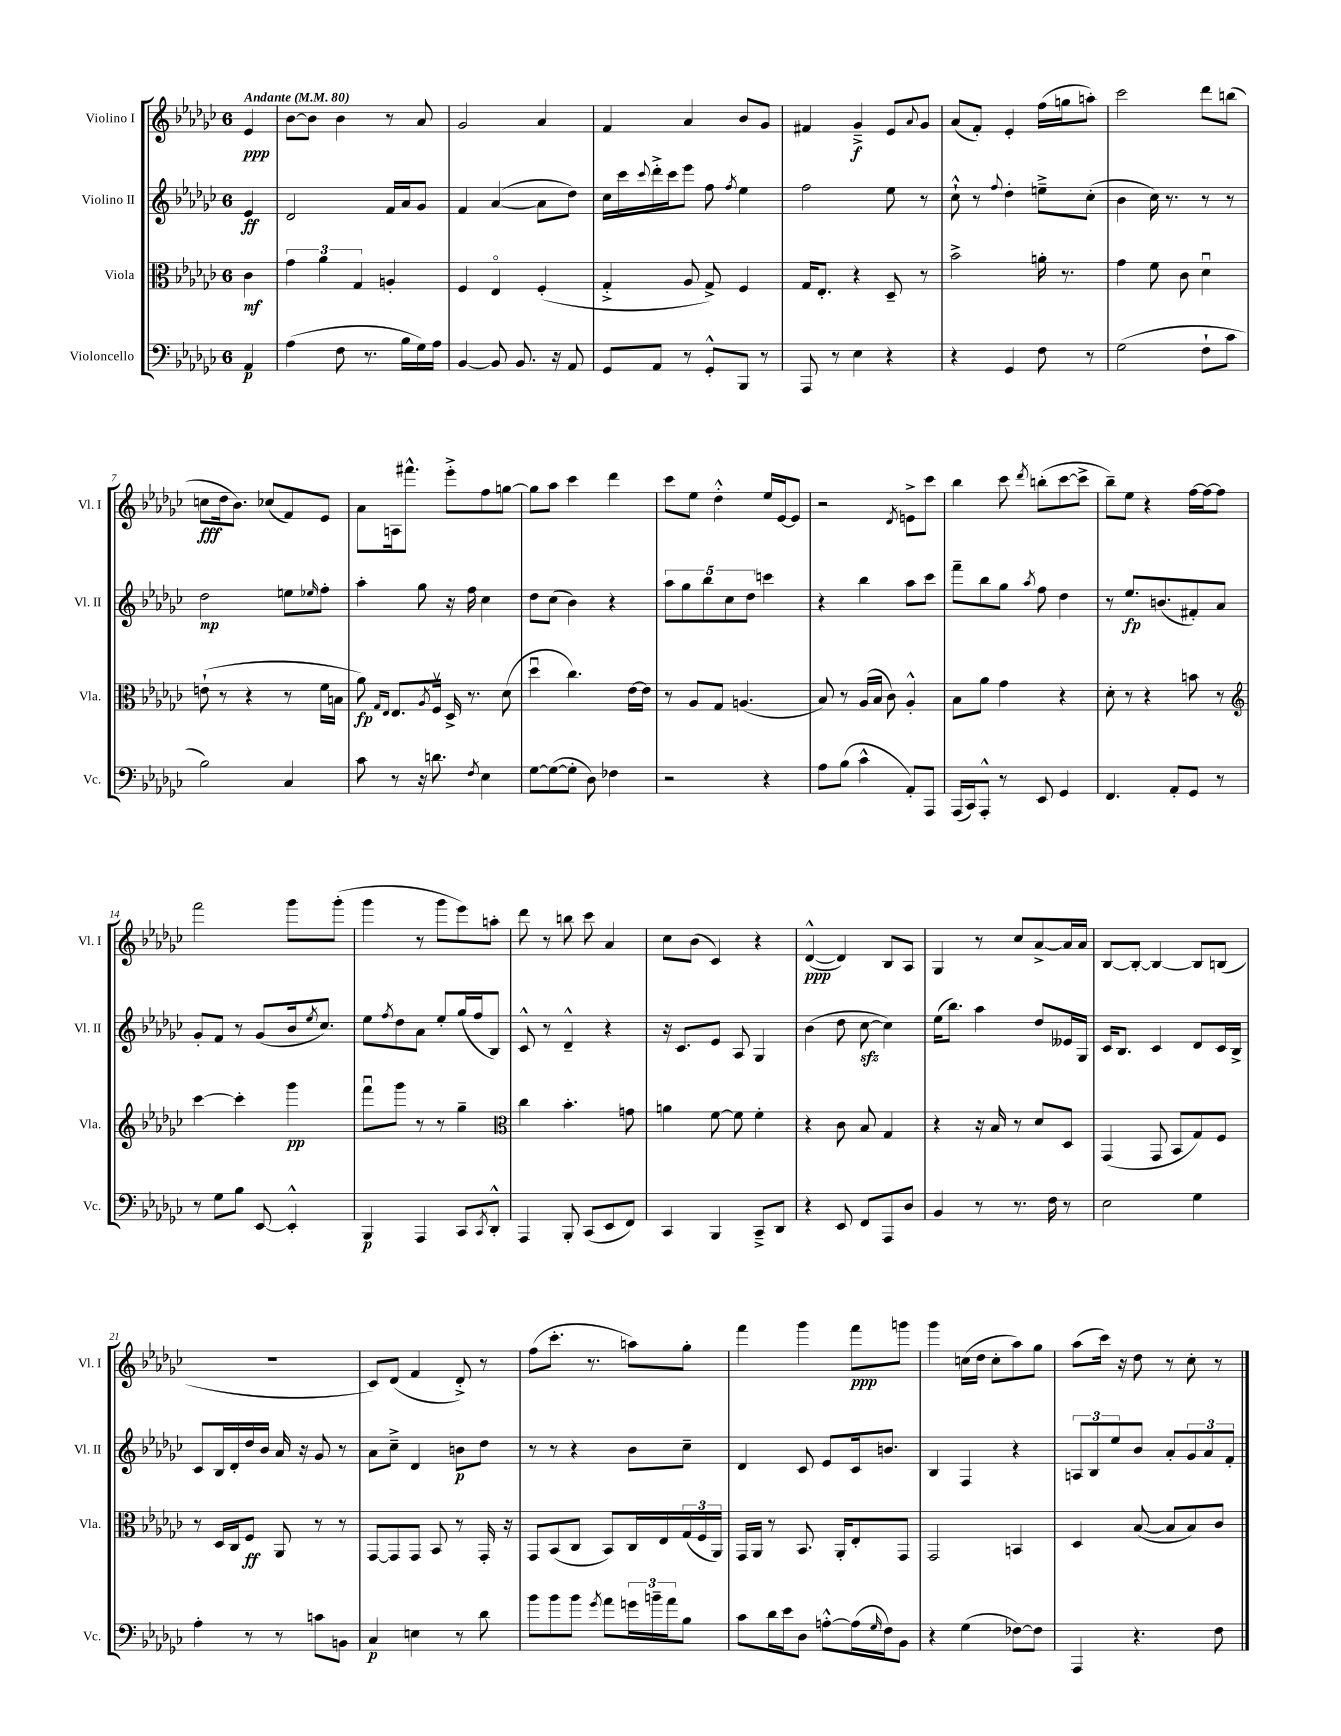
<<
\new StaffGroup <<
\new Staff = "s0" \with { instrumentName = "Violino I" shortInstrumentName = "Vl. I" } {
    \clef treble \key ges \major \once \override Staff.TimeSignature.style = #'single-digit \time 6/8 \partial 4 \tempo "Andante" 4 = 80
    ees'4\ppp |
    bes'8~ bes'8 bes'4 r8 aes'8 |
    ges'2 aes'4 |
    f'4 aes'4 bes'8 ges'8 |
    fis'4 ges'4--->\f ees'8 \appoggiatura { aes'8 } ges'8 |
    aes'8( f'8-.) ees'4-. f''16( g''16 a''8-.) |
    ces'''2 des'''8 b''8( |
    c''8\fff des''16 bes'8.) ces''8( f'8) ees'8 |
    aes'8 a16 fis'''8.-^ ees'''8-.-> f''8 g''8~ |
    g''8 aes''8 ces'''4 des'''4 |
    ces'''8 ees''8 des''4-.-^ ees''16 ees'16~ ees'8 |
    r2 \acciaccatura { des'8 } e'8-> ces'''8 |
    bes''4 ces'''8 \acciaccatura { des'''8 } b''8-.( ces'''8~ ces'''8-> |
    bes''8--) ees''8 r4 f''16~ f''16~ f''8 |
    f'''2 ges'''8 ges'''8-.( |
    ges'''4 r8 ges'''8 ees'''8) a''8-. |
    des'''8 r8 b''8 ces'''8 aes'4 |
    ces''8 bes'8( ces'4) r4 |
    des'4~-^\ppp( des'4) bes8 aes8 |
    ges4 r8 ces''8 aes'8~-> aes'16 aes'16 |
    bes8~ bes8~-. bes4~ bes8 b8( |
    R2. |
    ces'8) des'8( f'4 des'8-.->) r8 |
    f''8( ces'''8.-. r8. a''8) ges''8-. |
    f'''4 ges'''4 f'''8\ppp g'''8 |
    ges'''4 c''16( des''16 c''8-. aes''8) ges''8 |
    aes''8( ces'''16) r16 des''8 r8 ces''8-. r8 \bar "|." |
}
\new Staff = "s1" \with { instrumentName = "Violino II" shortInstrumentName = "Vl. II" } {
    \clef treble \key ges \major \once \override Staff.TimeSignature.style = #'single-digit \time 6/8 \partial 4
    ees'4\ff |
    des'2 f'16 aes'16 ges'8 |
    f'4 aes'4~( aes'8 des''8) |
    ces''16 ces'''16 \appoggiatura { ces'''8 } des'''16-.-> ces'''16 ees'''8 f''8 \acciaccatura { f''8 } ees''4 |
    f''2 ees''8 r8 |
    ces''8-!-^ r8 \appoggiatura { f''8 } des''4-. e''8---> ces''8-.( |
    bes'4 ces''16) r8. r8 r8 |
    des''2\mp e''8 \grace { ees''16 } f''8-. |
    aes''4-. ges''8 r16 f''16 ces''4 |
    des''8 ces''8( bes'4) r4 |
    \tuplet 5/4 { aes''8 ges''8 bes''8 ces''8 des''8 } c'''4 |
    r4 bes''4 aes''8 ces'''8 |
    f'''8-- bes''8 ges''8 \acciaccatura { aes''8 } f''8 des''4 |
    r8 ees''8.\fp b'8.( fis'8-.) aes'8 |
    ges'8-. f'8 r8 ges'8( bes'16 \acciaccatura { ees''8 } ces''8.) |
    ees''8 \acciaccatura { f''8 } des''8 aes'8 ees''8-. ges''16( f''16 bes8) |
    ces'8-^ r8 des'4---^ r4 |
    r16 ces'8. ees'8 aes8 ges4 |
    bes'4( des''8 ces''8~\sfz ces''4) |
    ees''16( bes''8.) aes''4 des''8 eeses'16 ges16 |
    ces'16 bes8. ces'4 des'8 ces'16 bes16-> |
    ces'8 bes16 des'16-. des''16 bes'16 aes'16 r16 ges'8 r8 |
    aes'8 ces''8---> des'4 b'8\p des''8 |
    r8 r8 r4 bes'8 ces''8-- |
    des'4 ces'8 ees'8 ces'16 b'8. |
    bes4 f4 r4 |
    \tuplet 3/2 { a8 bes8 ees''8 } bes'8 aes'8-. \tuplet 3/2 { ges'8 aes'8 f'8-. } \bar "|." |
}
\new Staff = "s2" \with { instrumentName = "Viola" shortInstrumentName = "Vla." } {
    \clef alto \key ges \major \once \override Staff.TimeSignature.style = #'single-digit \time 6/8 \partial 4
    ces'4\mf |
    \tuplet 3/2 { ges'4 aes'4 ges4 } a4-. |
    f4 ees4\flageolet f4-.( |
    ges4-.-> aes8 ges8->) f4 |
    ges16 ees8.-. r4 des8-- r8 |
    bes'2-> a'16-. r8. |
    ges'4 f'8 ces'8 des'4\downbow |
    e'8-!( r8 r4 r8 f'16 b16 |
    aes'8\fp) \grace { ges16 ees16 } ees8. \acciaccatura { aes8 } f16\upbow des16-> r8. des'8( |
    des''4\downbow ces''4.) ees'16~ ees'16 |
    r8 aes8 ges8 a4.( |
    bes8) r8 aes16( bes16 ces'8) aes4-.-^ |
    bes8 aes'8 ges'4 r4 |
    des'8-. r8 r4 b'8 r8 |
    \clef treble ces'''4~ ces'''4-. ges'''4\pp |
    f'''8\downbow ges'''8 r8 r8 ges''4-- |
    \clef alto ces''4 bes'4.-. g'8 |
    a'4 f'8~ f'8 f'4-. |
    r4 ces'8 bes8 ges4 |
    r4 r16 bes16 r8 des'8 des8 |
    ges,4( ges,8 bes,8 ges8) f8 |
    r8 des16 ces16 f8\ff aes,8 r8 r8 |
    ges,8~ ges,8 ges,8 bes,8 r8 ges,16-. r16 |
    ges,8 bes,8( ces8 bes,8) ces16 ees16 \tuplet 3/2 { ges16( f16 aes,16) } |
    ges,16 aes,16 r8 bes,8. aes,16-. ees8-. ges,8 |
    ges,2 b,4 |
    des4 bes8~( bes8 bes8) ces'8 \bar "|." |
}
\new Staff = "s3" \with { instrumentName = "Violoncello" shortInstrumentName = "Vc." } {
    \clef bass \key ges \major \once \override Staff.TimeSignature.style = #'single-digit \time 6/8 \partial 4
    aes,4\p |
    aes4( f8 r8. bes16 ges16) aes16 |
    bes,4~ bes,8 bes,8. r16 aes,8 |
    ges,8 aes,8 r8 ges,8-.-^ bes,,8 r8 |
    aes,,8 r8 ees4 r4 |
    r4 ges,4 f8 r8 |
    ges2( f8-! ces'8 |
    bes2) ces4 |
    ces'8 r8 r16 d'8. \acciaccatura { f8 } ees4 |
    ges8~ ges8~( ges8-. des8) fes4 |
    r2 r4 |
    aes8 bes8( ces'4-^ aes,8-.) aes,,8 |
    aes,,16( ces,16) aes,,8-.-^ r8 ees,8 ges,4 |
    f,4. aes,8-. ges,8 r8 |
    r8 ges8 bes8 ees,8~ ees,4-.-^ |
    bes,,4\p aes,,4 ces,8 \acciaccatura { ces,8 } des,8-.-^ |
    aes,,4 bes,,8-. ces,8( ees,8 f,8) |
    ces,4 bes,,4 ces,8---> des,8 |
    r4 ees,8 f,8 aes,,8 des8 |
    bes,4 r8 r8. f16 r8 |
    ees2 ges4 |
    aes4-. r8 r8 c'8 b,8 |
    ces4\p e4 r8 des'8 |
    bes'8 bes'8 bes'8 \acciaccatura { ges'8 } aes'8 \tuplet 3/2 { g'16 b'16-- aes'16 } bes8 |
    ces'8 des'16 ees'16 des8 a8~-.-^ a16( \grace { ges16 } f16) bes,8 |
    r4 ges4( fes8~) fes8 |
    aes,,4 r4. f8 \bar "|." |
}
>>
>>
